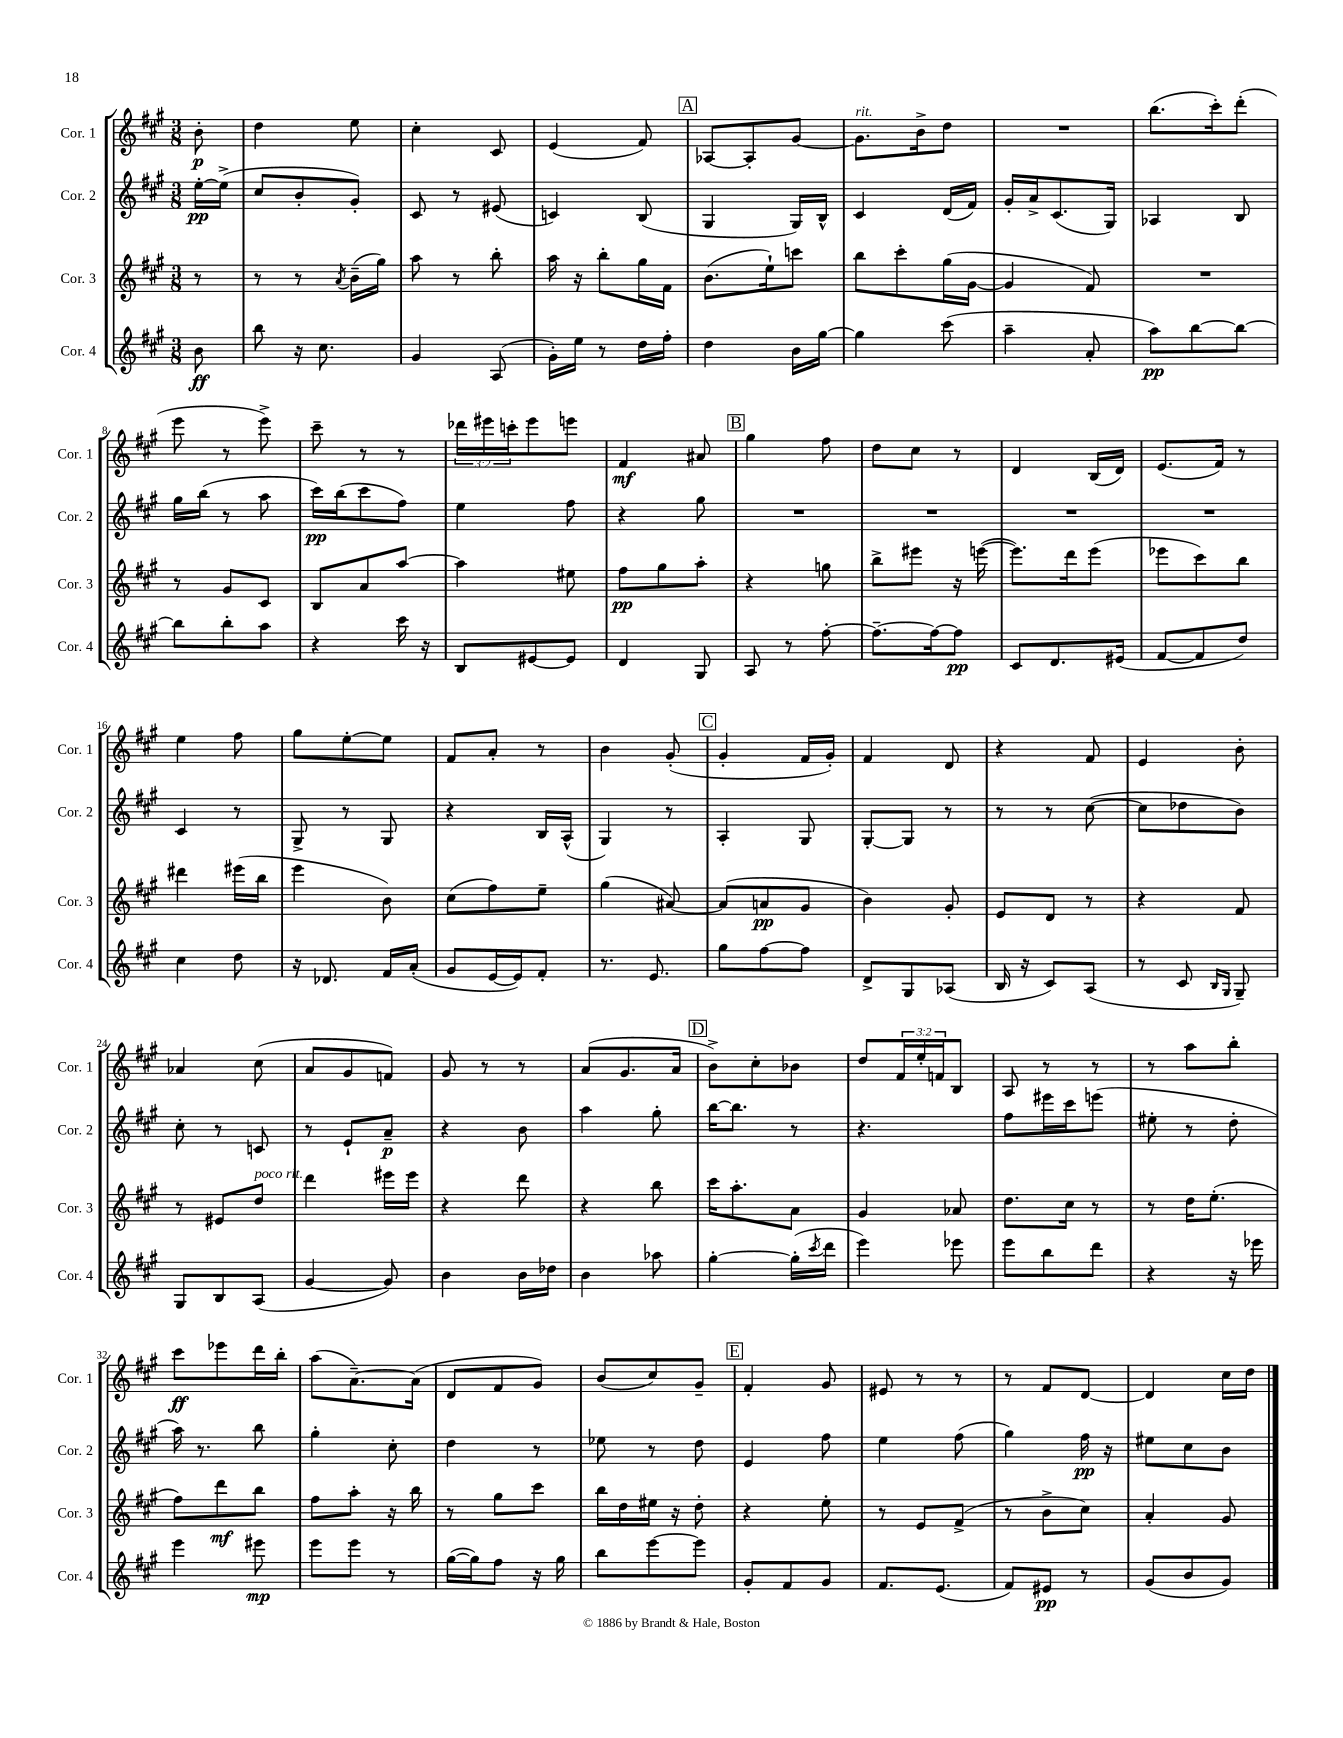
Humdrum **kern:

**kern	**kern	**kern	**kern
*staff4	*staff3	*staff2	*staff1
*clefG2	*clefG2	*clefG2	*clefG2
*k[f#c#g#]	*k[f#c#g#]	*k[f#c#g#]	*k[f#c#g#]
*M3/8	*M3/8	*M3/8	*M3/8
8b	8r	[16ee'	8b'
.	.	(16ee^]	.
=	=	=	=
8bb	8r	8cc#	4dd
16r	8r	8b'	.
8.cc#	.	.	.
.	8qa	.	.
.	(16b~	8g#')	8ee
.	16gg#)	.	.
=	=	=	=
4g#	8aa	8c#	4cc#'
.	8r	8r	.
(8A	8bb'	(8e#	8c#
=	=	=	=
16g#')	16aa	4c)	(4e
16ee	16r	.	.
8r	8bb'	.	.
16dd	16gg#	(8B	8f#)
16ff#'	16f#	.	.
=	=	=	=
4dd	(8.b	4G#	[8A-
.	.	.	8A-']
.	16ee`)	.	.
16b	8ccc	16G#)	[8g#
[16gg#	.	16B^^	.
=	=	=	=
4gg#]	8bb	4c#	8.g#]
.	8ccc#'	.	.
.	.	.	16b^
(8ccc#	(16gg#	(16d	8dd
.	[16g#	16f#)	.
=	=	=	=
4aa~	4g#]	16g#'	4.r
.	.	16a^	.
.	.	(8.c#	.
8a'	8f#)	.	.
.	.	16G#)	.
=	=	=	=
8aa)	4.r	4A-	(8.bb
[8bb	.	.	.
.	.	.	16ccc#')
8bb_	.	8B	(8ddd'
=	=	=	=
8bb]	8r	16gg#	8eee
.	.	(16bb	.
8bb'	8g#	8r	8r
8aa	8c#	8aa	8eee^)
=	=	=	=
4r	8B	16ccc#)	8ccc#~
.	.	(16bb	.
.	8a	8ccc#	8r
16ccc#	[8aa	8ff#)	8r
16r	.	.	.
=	=	=	=
8B	4aa]	4ee	24ddd-
.	.	.	24eee#
.	.	.	24ccc'
[8e#	.	.	8eee#
8e#]	8ee#	8ff#	8eee
=	=	=	=
4d	8ff#	4r	4f#
.	8gg#	.	.
8G#	8aa'	8gg#	8a#
=	=	=	=
8A	4r	4.r	4gg#
8r	.	.	.
[8ff#'	8gg	.	8ff#
=	=	=	=
8.ff#~_	8bb^	4.r	8dd
.	8eee#	.	8cc#
16ff#_	.	.	.
8ff#]	16r	.	8r
.	([16eee	.	.
=	=	=	=
8c#	8.eee])	4.r	4d
8.d	.	.	.
.	16ddd	.	.
.	(8eee	.	(16B
(16e#	.	.	16d)
=	=	=	=
[8f#	8eee-	4.r	(8.e
8f#]	8ccc#)	.	.
.	.	.	16f#)
8dd)	8bb	.	8r
=	=	=	=
4cc#	4ddd#	4c#	4ee
8dd	(16eee#	8r	8ff#
.	16bb	.	.
=	=	=	=
16r	4eee	8G#^	8gg#
8.d-	.	.	.
.	.	8r	[8ee'
16f#	8b)	8G#	8ee]
(16a'	.	.	.
=	=	=	=
8g#	(8cc#	4r	8f#
[16e	8ff#)	.	8a'
16e])	.	.	.
8f#'	8ee~	16B	8r
.	.	(16A^^	.
=	=	=	=
8.r	(4gg#	4G#)	4b
8.e	.	.	.
.	[8a#)	8r	(8g#'
=	=	=	=
8gg#	(8a#]	4A'	4g#'
[8ff#	8a	.	.
8ff#]	8g#	8G#	16f#
.	.	.	16g#')
=	=	=	=
8d^	4b)	[8G#'	4f#
8G#	.	8G#]	.
(8A-	8g#'	8r	8d
=	=	=	=
16B	8e	8r	4r
16r	.	.	.
8c#)	8d	8r	.
(8A	8r	([8cc#	8f#
=	=	=	=
8r	4r	8cc#]	4e
8c#	.	8dd-	.
16qqB	.	.	.
16qqG#	.	.	.
8G#~)	8f#	8b)	8b'
=	=	=	=
8G#	8r	8cc#'	4a-
8B	8e#	8r	.
(8A	8dd	8c	(8cc#
=	=	=	=
[4g#	4ddd	8r	8a
.	.	8e`	8g#
8g#])	16eee#	8a~	8f)
.	16eee#	.	.
=	=	=	=
4b	4r	4r	8g#
.	.	.	8r
16b	8ddd	8b	8r
16dd-	.	.	.
=	=	=	=
4b	4r	4aa	(8a
.	.	.	8.g#
8aa-	8bb	8gg#'	.
.	.	.	16a
=	=	=	=
[4gg#'	16ccc#	[16bb	8b^)
.	8.aa'	8.bb]	.
.	.	.	8cc#'
(16gg#']	8a	8r	8b-
8qccc#	.	.	.
16ddd	.	.	.
=	=	=	=
4eee)	4g#	4.r	8dd
.	.	.	24f#
.	.	.	24ee'
.	.	.	24f
8eee-	8a-	.	8B
=	=	=	=
8eee	8.dd	8ff#	8A
8bb	.	16eee#	8r
.	16cc#	16ccc#	.
8ddd	8r	(8eee	8r
=	=	=	=
4r	8r	8ee#'	8r
.	16dd	8r	8aa
.	(8.ee'	.	.
16r	.	8dd'	8bb'
16eee-	.	.	.
=	=	=	=
4eee	8ff#)	16aa)	8ccc#
.	.	8.r	.
.	8ddd	.	8eee-
8eee#	8bb	8bb	16ddd
.	.	.	16bb'
=	=	=	=
8eee	8ff#	4gg#'	(8aa
8eee	8aa'	.	[8.a~)
8r	16r	8cc#'	.
.	16bb	.	(16a]
=	=	=	=
([16gg#	8r	4dd	8d
16gg#])	.	.	.
8ff#	8gg#	.	8f#
16r	8ccc#	8r	8g#)
16gg#	.	.	.
=	=	=	=
8bb	16bb	8ee-	(8b
.	16dd	.	.
[8eee	16ee#	8r	8cc#)
.	16r	.	.
8eee]	8dd'	8dd	8g#~
=	=	=	=
8g#'	4r	4e	4f#'
8f#	.	.	.
8g#	8ee'	8ff#	8g#
=	=	=	=
8.f#	8r	4ee	8e#
.	8e	.	8r
(8.e	.	.	.
.	(8f#^	(8ff#	8r
=	=	=	=
8f#)	8r	4gg#)	8r
8e#	8b^	.	8f#
8r	8cc#)	16ff#	[8d
.	.	16r	.
=	=	=	=
(8g#	4a'	8ee#	4d]
8b	.	8cc#	.
8g#)	8g#	8b	16cc#
.	.	.	16dd
==	==	==	==
*-	*-	*-	*-
